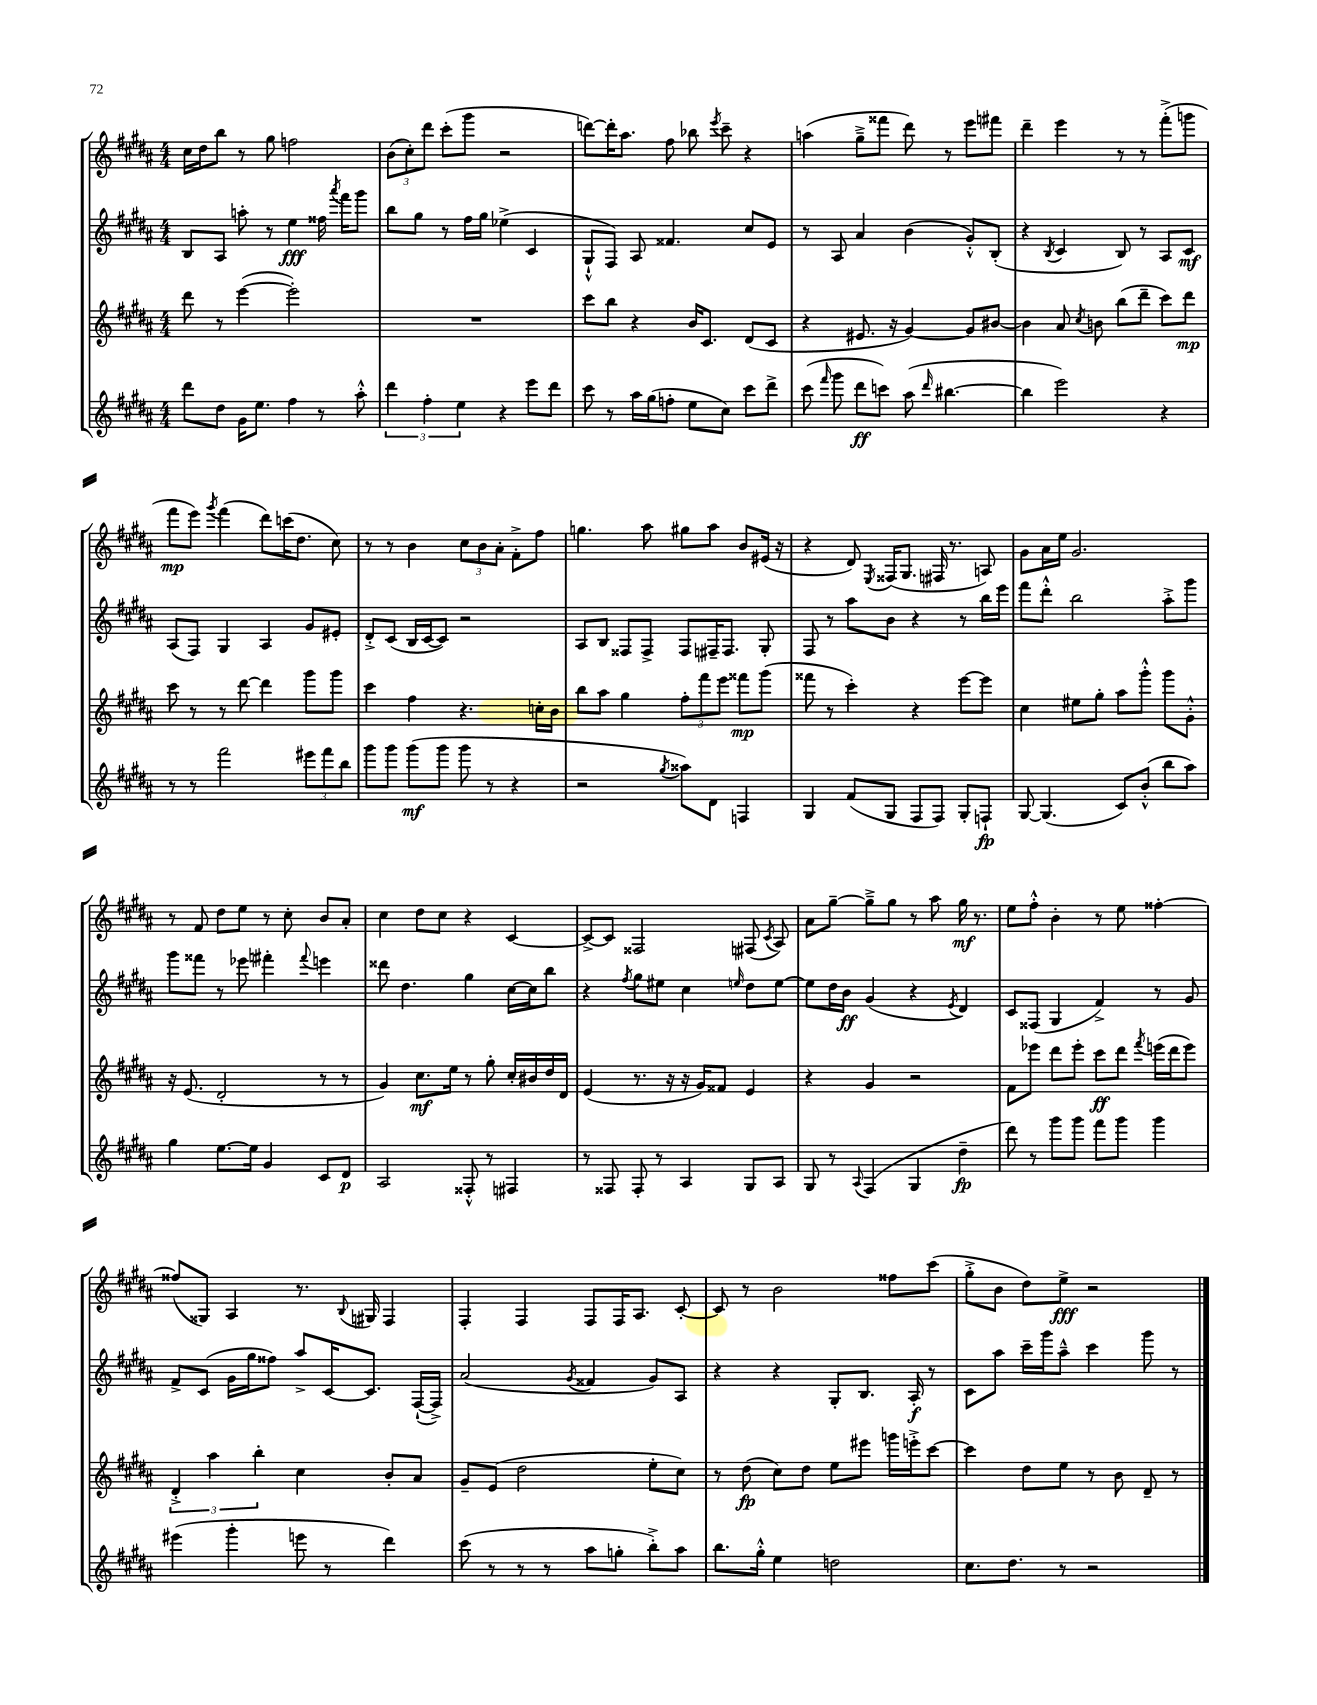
<<
\new StaffGroup <<
\new Staff = "s0" {
    \clef treble \key b \major \numericTimeSignature \time 4/4
    \autoBeamOff cis''16[ dis''16 b''8] r8 gis''8 f''2 |
    \tuplet 3/2 { b'8[( cis''8-.) dis'''8] } cis'''8[-.( gis'''8] r2 |
    d'''8[~) d'''16-. ais''8.] fis''8 bes''8 \acciaccatura { e'''8 } cis'''8-- r4 |
    a''4( gis''8[---> fisis'''8] dis'''8) r8 e'''8[ fis'''8] |
    dis'''4-- e'''4 r8 r8 fis'''8[-.->( g'''8] |
    fis'''8[\mp e'''8]) \acciaccatura { gis'''8 } fis'''4( dis'''8[) c'''16( dis''8.] cis''8) |
    r8 r8 b'4 \tuplet 3/2 { cis''8[ b'8 ais'8]-. } fis'8[-.-> fis''8] |
    g''4. ais''8 gis''8[ ais''8] b'8[ eis'16]( r16 |
    r4 dis'8) \acciaccatura { e8 } fisis16[( gis8.] fis16 r8. a8) |
    gis'8[ ais'16 e''16] gis'2. |
    r8 fis'8 dis''8[ e''8] r8 cis''8-. b'8[ ais'8]-. |
    cis''4 dis''8[ cis''8] r4 cis'4~ |
    cis'8[~-> cis'8] fisis2 fis8( \acciaccatura { cis'8 } ais8) |
    ais'8[ gis''8]~-- gis''8[---> gis''8] r8 ais''8 gis''16\mf r8. |
    e''8[ fis''8]-.-^ b'4-. r8 e''8 fisis''4~-. |
    fisis''8[( gisis8]) ais4 r8. \appoggiatura { b8 } gis16 fis4 |
    fis4-. fis4 fis8[ fis16 ais8.] cis'8~-. |
    cis'8 r8 b'2 fisis''8[ cis'''8]( |
    gis''8[-.-> b'8] dis''8[) e''8]->\fff r2 \bar "|." |
}
\new Staff = "s1" {
    \clef treble \key b \major \numericTimeSignature \time 4/4
    \autoBeamOff b8[ ais8] a''8-. r8 e''4\fff fisis''16 \acciaccatura { ais'''8 } fis'''16[ gis'''8] |
    b''8[ gis''8] r8 fis''16[ gis''16] ees''4->( cis'4 |
    gis8[-!-^ fis8]) ais8 fisis'4. cis''8[ e'8] |
    r8 ais8 ais'4 b'4( gis'8[-.-^) b8]-.( |
    r4 \acciaccatura { b8 } cis'4 b8) r8 ais8[ cis'8]\mf |
    ais8[( fis8]) gis4 ais4 gis'8[ eis'8]-. |
    dis'8[-.-> cis'8]( b16[ cis'16~ cis'8]) r2 |
    ais8[ b8] fisis8[ fisis8]-> fisis8[ fis16-- fis8.] gis8-. |
    fis8 r8 ais''8[ b'8] r4 r8 b''16[ e'''16] |
    fis'''8[ dis'''8]-.-^ b''2 ais''8[-.-> gis'''8] |
    gis'''8[ fisis'''8] r8 ees'''8 fis'''4-. \appoggiatura { fis'''8 } e'''4 |
    disis'''8 dis''4. gis''4 cis''16[~ cis''16 b''8] |
    r4 \acciaccatura { fis''8 } gis''8[ eis''8] cis''4 \grace { e''16 } dis''8[ e''8]~ |
    e''8[ dis''16 b'16]\ff gis'4( r4 \acciaccatura { e'8 } dis'4) |
    cis'8[ fisis8]( gis4 fis'4->) r8 gis'8 |
    fis'8[-> cis'8]( gis'16[ gis''16 fisis''8]) ais''8[-> cis'16~ cis'8.] fis16[~-!( fis16]->) |
    ais'2( \acciaccatura { gis'8 } fisis'4 gis'8[) ais8] |
    r4 r4 gis8[-. b8.] ais16-.\f r8 |
    cis'8[ ais''8] cis'''16[-- gis'''16 ais''8]---^ cis'''4 gis'''8 r8 \bar "|." |
}
\new Staff = "s2" {
    \clef treble \key b \major \numericTimeSignature \time 4/4
    \autoBeamOff dis'''8 r8 e'''4~( e'''2-.) |
    R1 |
    cis'''8[ b''8] r4 b'16[ cis'8.] dis'8[( cis'8] |
    r4 eis'8. r16 gis'4~) gis'8[ bis'8]~ |
    bis'4 ais'8 \acciaccatura { cis''8 } b'8 b''8[( dis'''8]-- cis'''8[) dis'''8]\mp |
    cis'''8 r8 r8 dis'''8~ dis'''4 gis'''8[ gis'''8] |
    cis'''4 fis''4 r4. c''16[-. b'16] |
    b''8[ ais''8] gis''4 \tuplet 3/2 { fis''8[-. fis'''8 e'''8] } fisis'''8[\mp gis'''8]( |
    fisis'''8 r8 cis'''4-.) r4 e'''8[~ e'''8] |
    cis''4 eis''8[ gis''8]-. ais''8[ gis'''8]-.-^ gis'''8[ gis'8]-.-^ |
    r16 e'8.( dis'2-. r8 r8 |
    gis'4) cis''8.[\mf e''16] r8 gis''8-. cis''16[-. bis'16 dis''16 dis'16] |
    e'4( r8. r16 r16 gis'16[) fisis'8] e'4 |
    r4 gis'4 r2 |
    fis'8[ ees'''8] dis'''8[ ees'''8]-. cis'''8[\ff dis'''8] \acciaccatura { fis'''8 } e'''16[( dis'''16 e'''8]) |
    \tuplet 3/2 { dis'4-.-> ais''4 b''4-. } cis''4 b'8[-. ais'8] |
    gis'8[-- e'8]( dis''2 e''8[-. cis''8]) |
    r8 dis''8\fp( cis''8[) dis''8] e''8[ eis'''8] g'''16[ e'''16-.-> cis'''8]~ |
    cis'''4 dis''8[ e''8] r8 b'8 dis'8-- r8 \bar "|." |
}
\new Staff = "s3" {
    \clef treble \key b \major \numericTimeSignature \time 4/4
    \autoBeamOff dis'''8[ dis''8] gis'16[ e''8.] fis''4 r8 ais''8-.-^ |
    \tuplet 3/2 { dis'''4 fis''4-. e''4 } r4 e'''8[ dis'''8] |
    cis'''8 r8 ais''16[ gis''16( f''8]-. e''8[ cis''8]) cis'''8[ dis'''8]-> |
    cis'''8( \grace { fis'''16 } gis'''8 dis'''8[\ff c'''8]) ais''8( \grace { dis'''16 } bis''4.~ |
    bis''4 e'''2) r4 |
    r8 r8 fis'''2 \tuplet 3/2 { eis'''8[ fis'''8 b''8] } |
    gis'''8[ gis'''8] gis'''8[\mf( gis'''8] gis'''8 r8 r4 |
    r2 \acciaccatura { gis''8 } aisis''8[) dis'8] f4 |
    gis4 fis'8[( gis8] fis8[ fis8]) gis8[-. f8]-!\fp |
    gis8~ gis4.( cis'8[) b'8]-.-^( b''8[ ais''8]) |
    gis''4 e''8.[~ e''16] gis'4 cis'8[ dis'8]\p |
    ais2 fisis8-.-^ r8 fis4 |
    r8 fisis8 fisis8-. r8 ais4 gis8[ ais8] |
    gis8 r8 \appoggiatura { ais8 } fis4( gis4 dis''4--\fp |
    dis'''8) r8 gis'''8[ gis'''8] fis'''8[ gis'''8] gis'''4 |
    eis'''4( gis'''4-. e'''8 r8 dis'''4) |
    cis'''8( r8 r8 r8 ais''8[ g''8]-. b''8[-.->) ais''8] |
    b''8.[ gis''16]-.-^ e''4 d''2 |
    cis''8.[ dis''8.] r8 r2 \bar "|." |
}
>>
>>
\layout { \context { \Score \remove "Bar_number_engraver" } }
